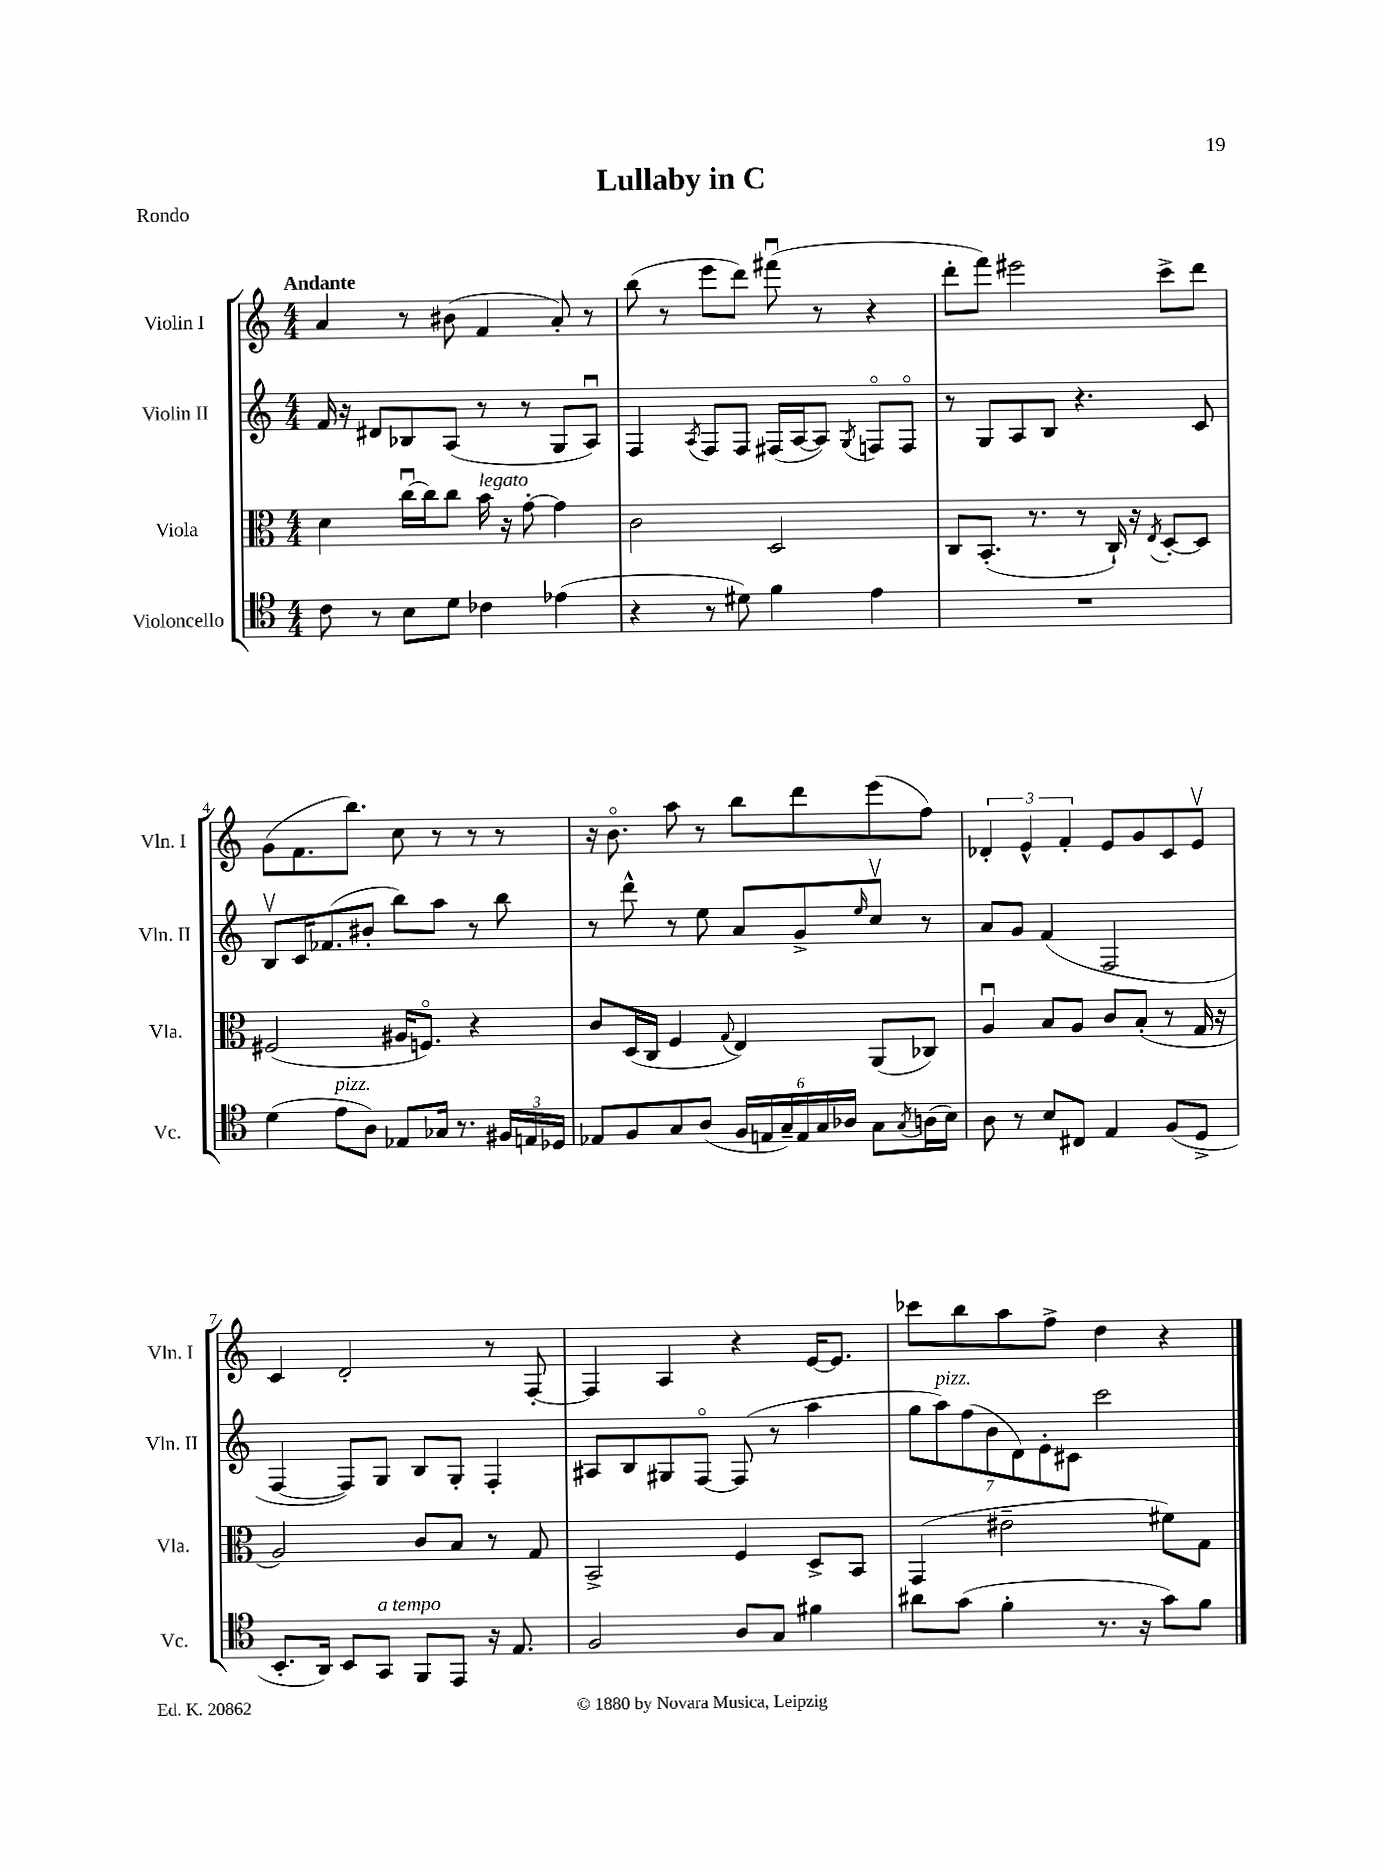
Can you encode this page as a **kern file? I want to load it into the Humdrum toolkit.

**kern	**kern	**kern	**kern
*part4	*part3	*part2	*part1
*staff4	*staff3	*staff2	*staff1
*I"Violoncello	*I"Viola	*I"Violin II	*I"Violin I
*I'Vc.	*I'Vla.	*I'Vln. II	*I'Vln. I
*clefC4	*clefC3	*clefG2	*clefG2
*k[]	*k[]	*k[]	*k[]
*M4/4	*M4/4	*M4/4	*M4/4
=1	=1	=1	=1
!	!	!	!LO:TX:a:B:t=Andante
8c\	4d\	16f/	4a/
.	.	16r	.
8r	.	8d#X/L	.
8B\L	[16ccu\LL	8B-X/	8r
.	16cc\J]	.	.
8d\J	8cc\J	(8A/J	(8b#X\
!	!LO:TX:a:i:t=legato	!	!
4c-X\	16b\	8r	4f/
.	16r	.	.
.	[8g'\	8r	.
(4e-X\	4g\]	8G/L	8a'/)
.	.	8Au/J)	8r
=2	=2	=2	=2
4r	2c\	4F/	(8bb\
.	.	.	8r
.	.	8qA/	.
8r	.	8F/L	8eee\L
8d#X\)	.	8F/J	8ddd\J)
4f\	2D/	(16F#X/LL	(8fff#Xu\
.	.	[16A/J	.
.	.	8A/J])	8r
.	.	8qG/	.
4e\	.	8Fn/L	4r
.	.	8F/J	.
=3	=3	=3	=3
1r	8C/L	8r	8ddd'\L
.	(8.BB'/J	8G/L	8fff\J)
.	.	8A/	2eee#X\
.	8.r	.	.
.	.	8B/J	.
.	8r	4.r	.
.	16C`/)	.	.
.	16r	.	.
.	8qE/	.	.
.	[8D'/L	.	8ccc^\L
.	8D/J]	8c/	8ddd\J
!!LO:LB:g=z
=4	=4	=4	=4
(4d\	(2F#X/	8Bv/L	(8g\L
.	.	16c/K	8.f\
.	.	(8.f-X/	.
!LO:TX:a:i:t=pizz.	!	!	!
8e\L	.	.	.
.	.	.	8.bb\J)
8A\J)	.	8b#X'/J	.
8E-X/L	16A#X/KL	8bb\L)	8cc\
.	8.Fn/J)	.	.
16G-X/Jk	.	8aa\J	8r
8.r	.	.	.
.	4r	8r	8r
24F#X/LL	.	8bb\	8r
24En/	.	.	.
24D-X/JJ	.	.	.
=5	=5	=5	=5
8E-X/L	8c/L	8r	16r
.	.	.	8.b\
8F/	(16D/L	8ddd^^\	.
.	16C/JJ	.	.
8G/	4F/	8r	8aa\
(8A/J	.	8ee\	8r
.	8qqG/	.	.
24F/LL	4E/)	8a/L	8bb\L
24En/	.	.	.
24G~/)	.	.	.
24E/	.	8g^/	8ddd\
24G/	.	.	.
24A-X/JJ	.	.	.
.	.	16qqee/	.
8G\L	(8AA/L	8ccv/J	(8eee\
8qG/	.	.	.
(16An\L	8C-X/J)	8r	8ff\J)
16B\JJ)	.	.	.
=6	=6	=6	=6
8A\	4Au/	8a/L	6d-X'/
8r	.	8g/J	.
.	.	.	6e^^/
8B/L	8B/L	(4f/	.
.	.	.	6f'/
8C#X/J	8A/J	.	.
4E/	8c/L	2F/	8e/L
.	(8B'/J	.	8g/
(8F/L	8r	.	8c/
8D^/J	16G/	.	8ev/J
.	16r	.	.
!!LO:LB:g=z
=7	=7	=7	=7
8.BB'/L	2A/)	[4F/	4c/
16AA/Jk)	.	.	.
8BB/L	.	8F/L])	2d'/
!LO:TX:a:i:t=a tempo	!	!	!
8GG/J	.	8G/J	.
8FF/L	8c/L	8B/L	.
8EE/J	8B/J	8G'/J	.
16r	8r	4F'/	8r
8.E/	.	.	.
.	8G/	.	[8F'/
=8	=8	=8	=8
2F/	2BB^/	8A#X/L	4F/]
.	.	8B/	.
.	.	8G#X/	4A/
.	.	[8F/J	.
8A/L	4F/	(8F/]	4r
8G/J	.	8r	.
4f#X\	8D^/L	4aa\	[16e/KL
.	.	.	8.e/J]
.	8BB/J	.	.
=9	=9	=9	=9
8a#X\L	(4GG/	14gg\L	8ccc-X\L
!	!	!LO:TX:a:i:t=pizz.	!
.	.	14aa\)	.
(8g\J	.	.	8bb\
.	.	(14ff\	.
.	.	14b\	.
4f'\	2e#X~\	.	8aa\
.	.	14d\)	.
.	.	14e'\	.
.	.	.	8ff^\J
.	.	14c#X\J	.
8.r	.	2ccc\	4dd\
16r	.	.	.
8g\L)	8f#X\L)	.	4r
8f\J	8G\J	.	.
==	==	==	==
*-	*-	*-	*-
